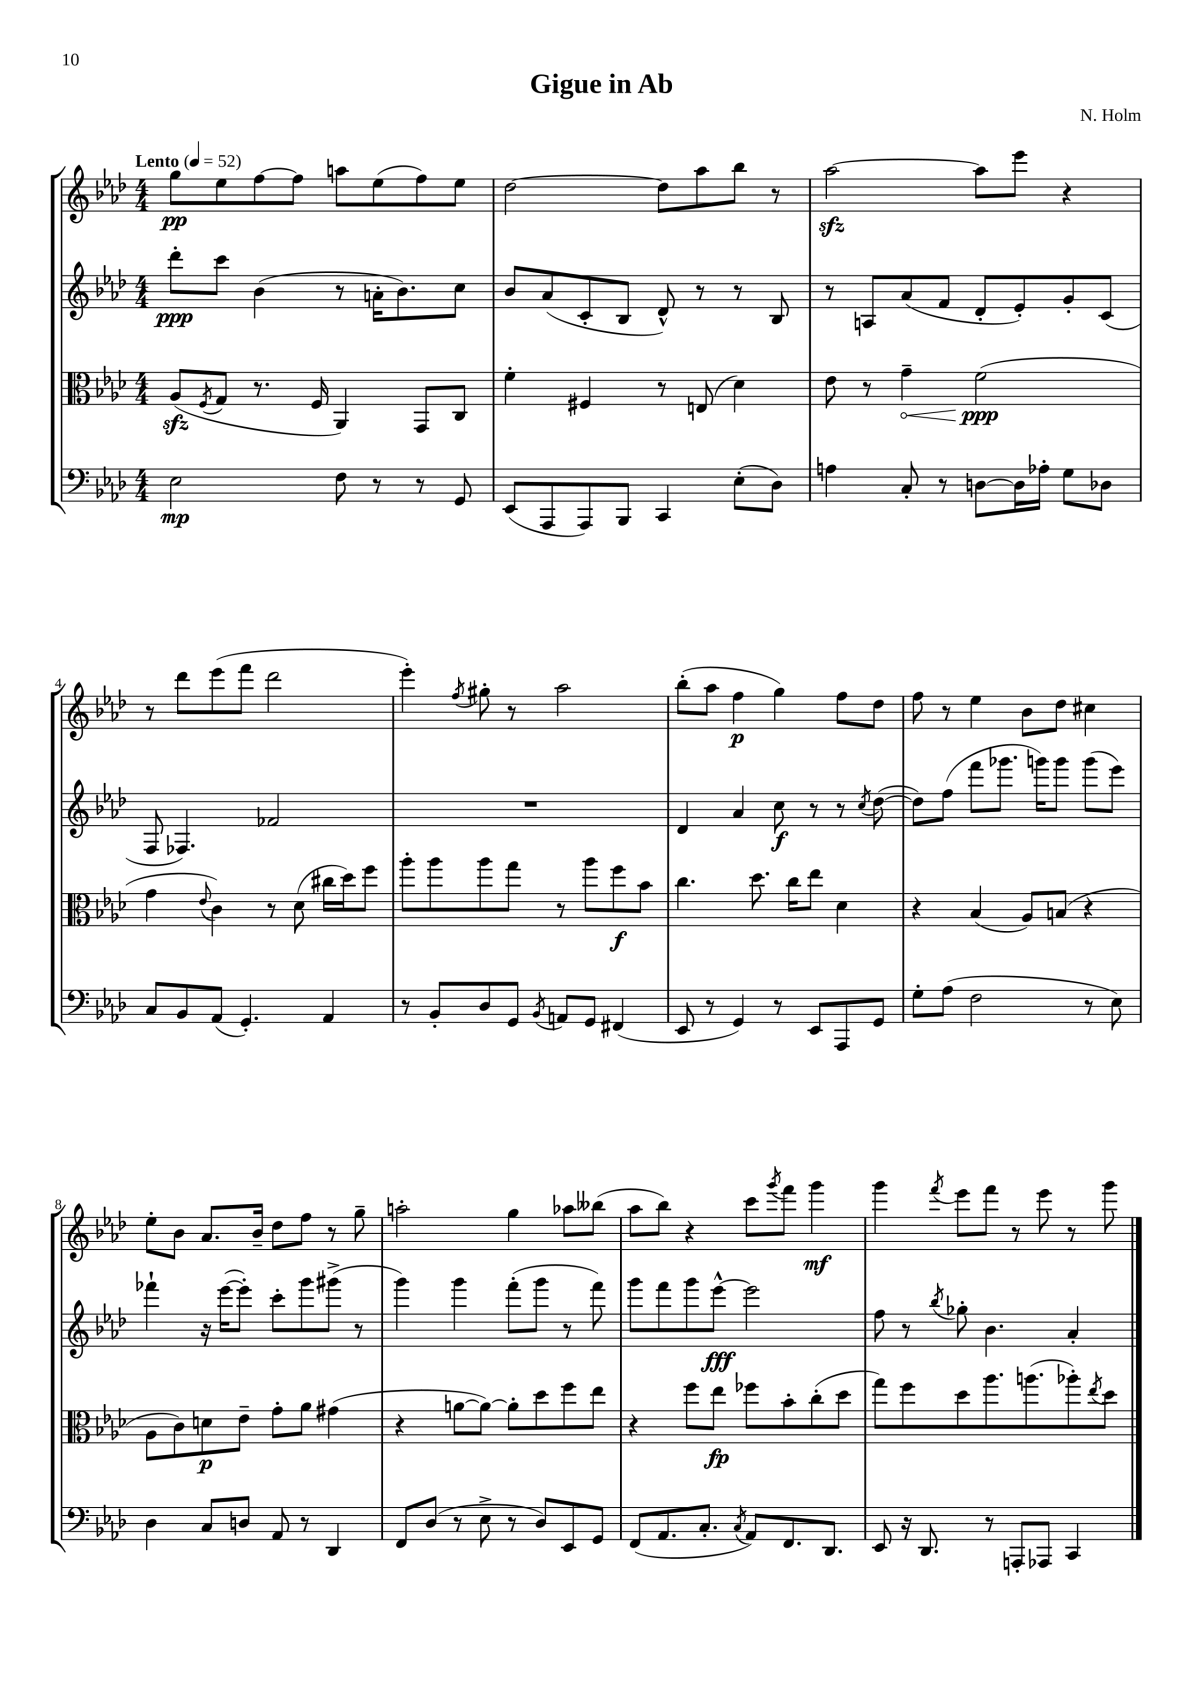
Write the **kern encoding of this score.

**kern	**kern	**kern	**kern
*staff4	*staff3	*staff2	*staff1
*clefF4	*clefC3	*clefG2	*clefG2
*k[b-e-a-d-]	*k[b-e-a-d-]	*k[b-e-a-d-]	*k[b-e-a-d-]
*M4/4	*M4/4	*M4/4	*M4/4
*MM52	*MM52	*MM52	*MM52
2E-	(8A-	8ddd-'	8gg
.	8qF	.	.
.	8G	8ccc	8ee-
.	8.r	(4b-	[8ff
.	.	.	8ff]
.	16F	.	.
8F	4AA-)	8r	8aa
8r	.	16a'	(8ee-
.	.	8.b-)	.
8r	8GG	.	8ff)
8GG	8C	8cc	8ee-
=	=	=	=
(8EE-	4f'	8b-	[2dd-
8AAA-	.	(8a-	.
8AAA-)	4F#	8c'	.
8BBB-	.	8B-	.
4CC	8r	8d-^^)	8dd-]
.	(8E	8r	8aa-
(8E-'	4d-)	8r	8bb-
8D-)	.	8B-	8r
=	=	=	=
4A	8e-	8r	[2aa-
.	8r	8A	.
8C'	4g~	(8a-	.
8r	.	8f	.
[8D	(2f	8d-'	8aa-]
16D]	.	8e-')	8eee-
16A-'	.	.	.
8G	.	8g'	4r
8D-	.	(8c	.
=	=	=	=
8C	4g	8F	8r
8BB-	.	4.F-)	8ddd-
.	8qqe-	.	.
(8AA-	4c)	.	(8eee-
4.GG')	.	.	8fff
.	8r	2f-	2ddd-
.	(8d-	.	.
4AA-	16cc#	.	.
.	16dd-)	.	.
.	8ff	.	.
=	=	=	=
8r	8aa-'	1r	4eee-')
8BB-'	8aa-	.	.
.	.	.	8qff
8D-	8aa-	.	8gg#'
8GG	8gg	.	8r
8qBB-	.	.	.
8AA	8r	.	2aa-
8GG	8aa-	.	.
(4FF#	8ff	.	.
.	8b-	.	.
=	=	=	=
8EE-	4.cc	4d-	(8bb-'
8r	.	.	8aa-
4GG)	.	4a-	4ff
.	8.dd-	.	.
8r	.	8cc	4gg)
.	16cc	.	.
8EE-	8ee-	8r	.
8AAA-	4d-	8r	8ff
.	.	8qcc	.
8GG	.	([8dd-	8dd-
=	=	=	=
8G'	4r	8dd-])	8ff
(8A-	.	(8ff	8r
2F	(4B-	8fff	4ee-
.	.	8.ggg-	.
.	8A-)	.	8b-
.	.	16ggg)	.
.	(8B	8ggg	8dd-
8r	4r	(8ggg	4cc#
8E-)	.	8eee-)	.
=	=	=	=
4D-	8A-	4fff-`	8ee-'
.	8c)	.	8b-
8C	8d	16r	8.a-
.	.	([16eee-	.
8D	8e-~	8eee-'])	.
.	.	.	16b-~
8AA-	8g'	8ccc'	8dd-
8r	8a-	8ggg	8ff
4DD-	(4g#	(8ggg#^	8r
.	.	8r	8gg~
=	=	=	=
8FF	4r	4ggg)	2aa'
(8D-	.	.	.
8r	[8a	4ggg	.
8E-^	8a_)	.	.
8r	8a']	(8fff'	4gg
8D-)	8dd-	8ggg	.
8EE-	8ff	8r	8aa-
8GG	8ee-	8fff)	(8bb--
=	=	=	=
(8FF	4r	8ggg	8aa-
8.AA-	.	8fff	8bb-)
.	8ff	8ggg	4r
8.C'	.	.	.
.	8ee-	[8eee-^^	.
8qC	.	.	.
8AA-)	8ff-	2eee-]	8ccc
.	.	.	8qggg
8.FF	8b-'	.	8fff
.	(8cc'	.	4ggg
8.DD-	.	.	.
.	8dd-	.	.
=	=	=	=
8EE-	8gg)	8ff	4ggg
16r	8ff	8r	.
8.DD-	.	.	.
.	.	8qbb-	8qfff
.	8dd-	8gg-'	8eee-
8r	8.aa-	4.b-	8fff
8AAA'	.	.	8r
.	(8.aa	.	.
8AAA-	.	.	8eee-
4CC	8aa-')	4a-'	8r
.	8qee-	.	.
.	8dd-	.	8ggg
==	==	==	==
*-	*-	*-	*-
